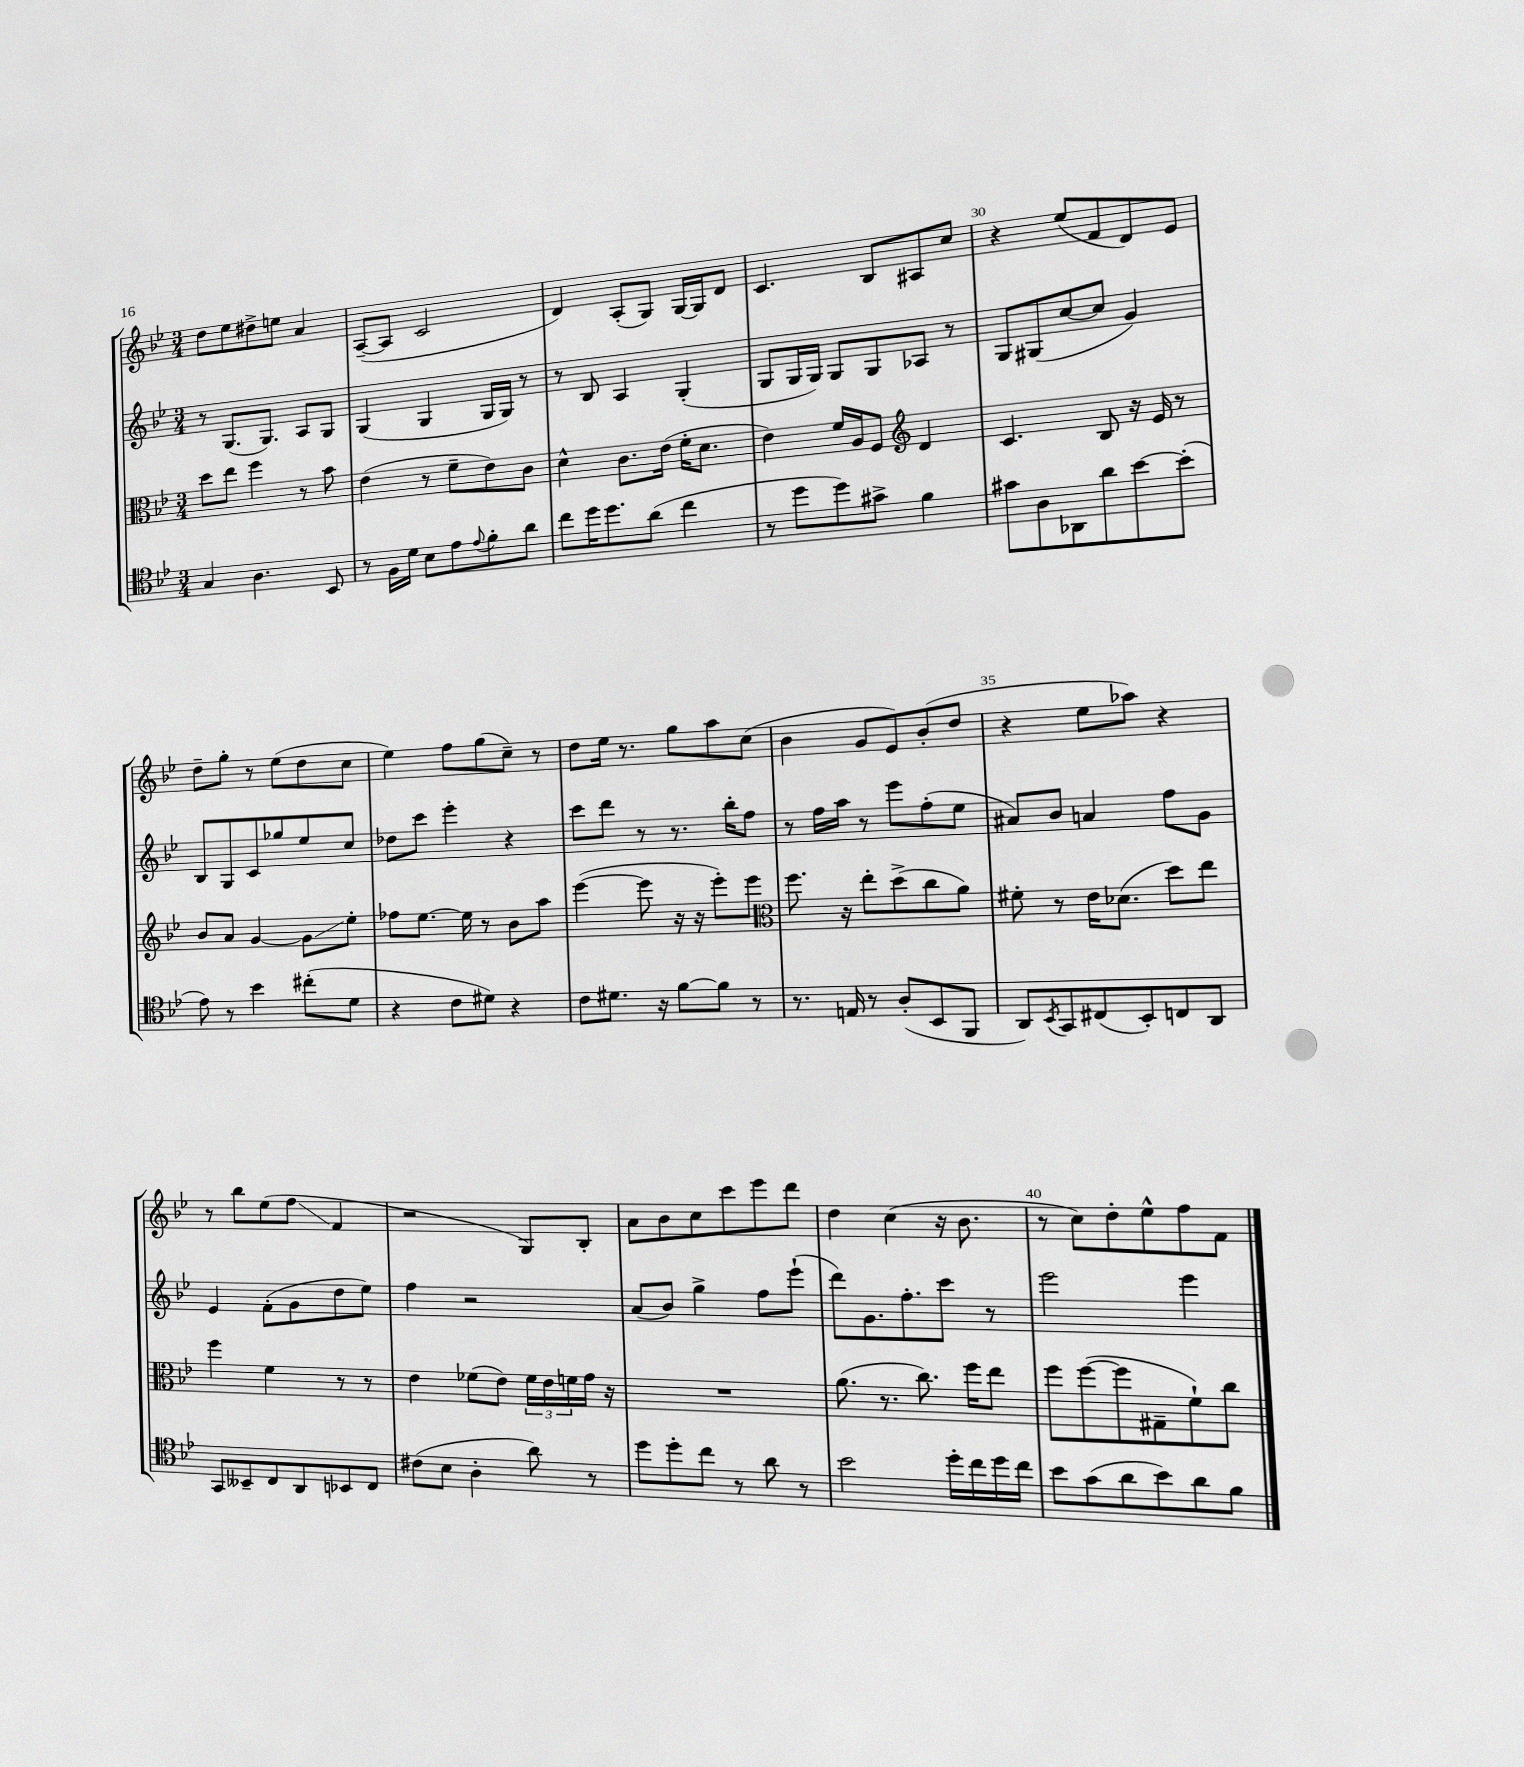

**kern	**kern	**kern	**kern
*staff4	*staff3	*staff2	*staff1
*clefC4	*clefC3	*clefG2	*clefG2
*k[b-e-]	*k[b-e-]	*k[b-e-]	*k[b-e-]
*M3/4	*M3/4	*M3/4	*M3/4
4G/	8dd\L	8r	8dd\L
.	8ee-\J	(8.G/L	8ee-\
4.A\	4ff\	.	8dd#^\
.	.	8.G/J)	.
.	.	.	8ee\J
.	8r	8A/L	4a/
8BB-/	8b-\	8G/J	.
=	=	=	=
8r	(4e-\	(4G/	([8A~/L
16F\LL	.	.	8A/]J
16d\JJ	.	.	.
8B-\L	8r	4G/	2c/
8e-\	8f~\L	.	.
8qqe-/	.	.	.
8f'\	8e-\)	16G/LL	.
.	.	16G/JJ)	.
8a\J	8c\J	8r	.
=	=	=	=
8cc\L	4d^^\	8r	4d/)
16dd\K	.	8B-/	.
8.dd\	.	.	.
.	8.c\L	4A/	(8A'/L
(8a\J	.	.	8G/J)
.	(16e-\Jk	.	.
4cc\	16f'\LK	(4G'/	[16G/LL
.	8.d\J	.	16G/]J
.	.	.	8d/J
=	=	=	=
8r	4e-\)	8G/L	4.c/
8dd\L	.	16G/L	.
.	.	16G/JJ)	.
8dd\)	16f/LL	8G/L	.
.	16A/J	.	.
8g#^\J	8F/J	8G/	8B-/L
*	*clefG2	*	*
4f\	4d/	8A-/J	8A#/
.	.	8r	8cc/J
=	=	=	=
8g#\L	4.c/	8G/L	4r
8A\	.	(8G#/	.
8AA-\	.	[8cc/	(8ee-/L
8a\	8B-/	8cc/]J	8f/
[8b-\	16r	4g/)	8d/)
.	16e-/	.	.
(8b-'\]J	8r	.	8e-/J
=	=	=	=
8e-\)	8b-/L	8B-/L	8dd~\L
8r	8a/J	8G/	8gg'\J
4b-\	[4g/	8c/	8r
.	.	8gg-/	(8ee-\L
(8cc#'\L	8g\]L	8ee-/	8dd\
8d\J	8ee-'\J	8cc/J	8cc\J
=	=	=	=
4r	8ff-\L	8dd-\L	4ee-\)
.	[8.ee-\J	8ccc\J	.
8c\L	.	4eee-'\	8ff\L
.	16ee-\]	.	.
8d#\J)	8r	.	(8gg\
4r	8b-\L	4r	8cc~\J)
.	8aa\J	.	8r
=	=	=	=
8c\L	([4eee-\	8ccc\L	8dd\L
8.d#\J	.	8ddd\J	16ee-\Jk
.	.	.	8.r
.	8eee-\]	8r	.
16r	.	.	.
[8f\L	16r	8.r	8gg\L
.	16r	.	.
8f\]J	8eee-'\L)	.	8aa\
.	.	16bb-'\LK	.
8r	8eee-\J	8ff\J	(8cc\J
=	=	=	=
*	*clefC3	*	*
8.r	8.ff\	8r	4b-\
.	.	16ff\LL	.
16E/	16r	16aa\JJ	.
8r	8ee-'\L	8r	8g/L
(8A'/L	(8dd^\	8eee-\L	8e-/)
8BB-/	8cc\	(8ff'\	(8b-'/
8FF/J	8a\J)	8ee-\J	8dd/J
=	=	=	=
8AA/L)	8f#'\	8a#/L)	4r
8qBB-/	.	.	.
8GG/	8r	8b-/J	.
(8C#/	16e-\LK	4a/	8ee-\L
.	(8.d-\J	.	.
8BB-'/)	.	.	8aa-\J)
8C/	8dd\L)	8ff\L	4r
8AA/J	8ee-\J	8g\J	.
=	=	=	=
8GG/L	4ff\	4e-/	8r
8BB--~/	.	.	8bb-\L
8C/	4f\	(8f'\L	(8ee-\
8AA/	.	8g\	8ff\J
8BB-/	8r	8dd\	4f/
8C/J	8r	8ee-\J)	.
=	=	=	=
(8c#\L	4e-\	4ff\	2r
8B-\J	.	.	.
4A'\	(8f-\L	2r	.
.	8e-\J)	.	.
8a\)	24f-\LL	.	8G/L)
.	24e-\	.	.
.	24f\	.	.
8r	16g\JJ	.	8B-'/J
.	16r	.	.
=	=	=	=
8dd\L	2.r	(8a/L	8a\L
8dd'\	.	8b-/J)	8b-\
8cc\J	.	4gg^\	8cc\
8r	.	.	8ccc\
8a\	.	8ff\L	8eee-\
8r	.	(8eee-`\J	8ddd\J
=	=	=	=
2b-\	(8.a\	8ddd\L)	4dd\
.	.	8.g\	.
.	8.r	.	.
.	.	.	(4cc\
.	.	8.ff'\	.
.	8.cc\)	.	.
16dd'\LL	.	8ccc\J	16r
16cc\	16ff\LK	.	8.b-\
16dd\	8ee-\J	8r	.
16cc\JJ	.	.	.
=	=	=	=
8b-\L	8ff\L	2eee-\	8r
(8g\	([8ff\	.	8cc\L)
8a\	8ff\]	.	8dd'\
8b-\)	8G#~\	.	8ee-^^\
8a\	8f`\)	4eee-\	8ff\
8f\J	8cc\J	.	8f\J
==	==	==	==
*-	*-	*-	*-
